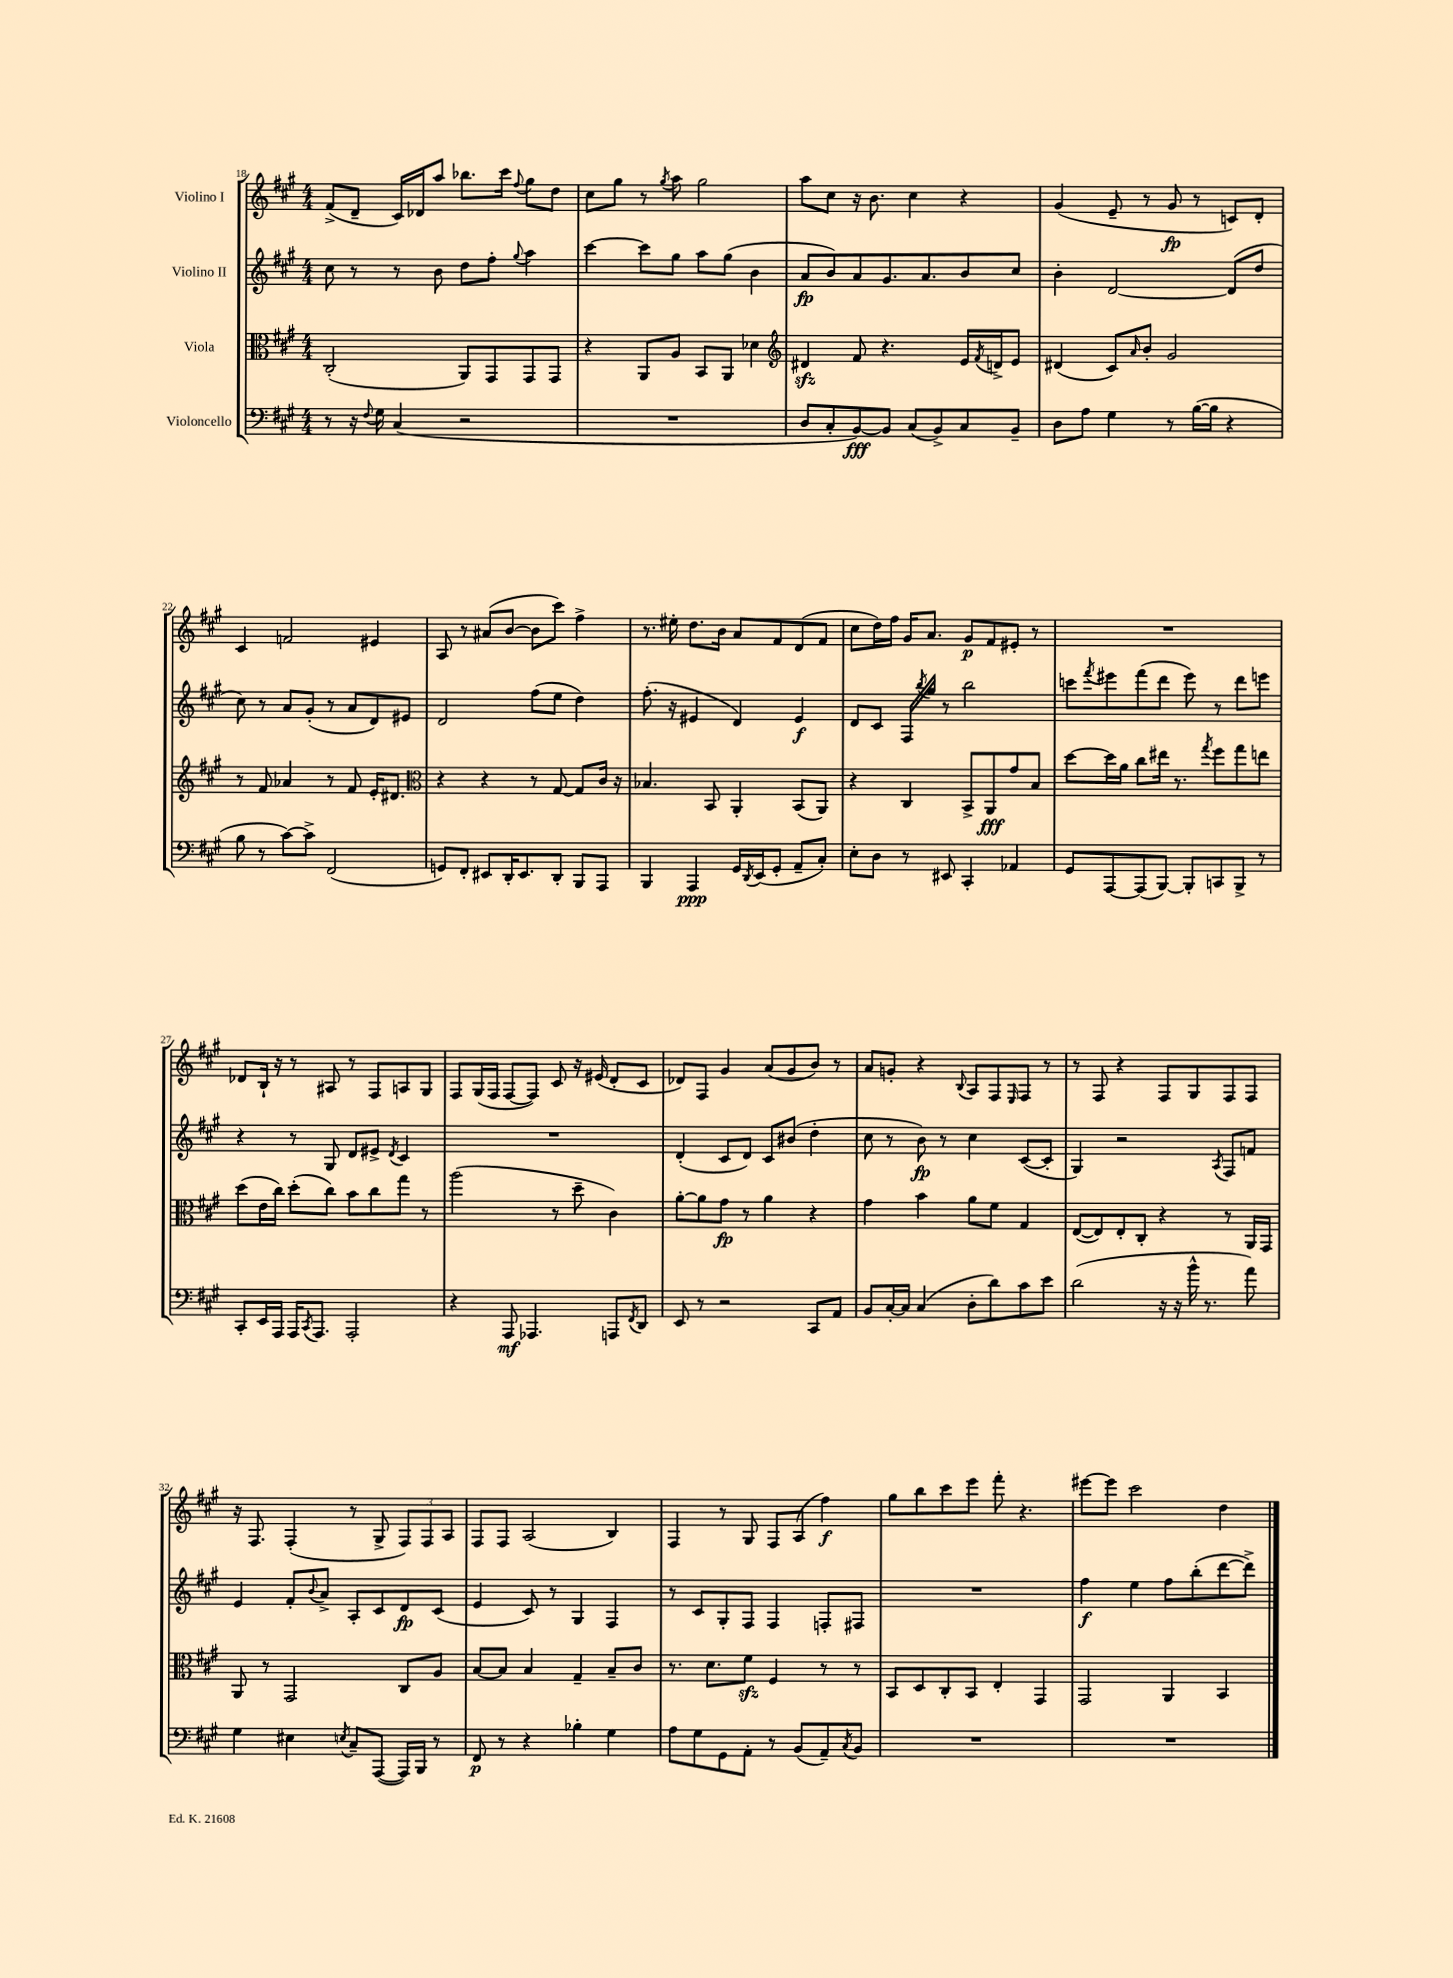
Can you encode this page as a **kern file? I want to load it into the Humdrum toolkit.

**kern	**dynam	**kern	**dynam	**kern	**dynam	**kern	**dynam
*part4	*part4	*part3	*part3	*part2	*part2	*part1	*part1
*staff4	*staff4	*staff3	*staff3	*staff2	*staff2	*staff1	*staff1
*I"Violoncello	*	*I"Viola	*	*I"Violino II	*	*I"Violino I	*
*clefF4	*	*clefC3	*	*clefG2	*	*clefG2	*
*k[f#c#g#]	*	*k[f#c#g#]	*	*k[f#c#g#]	*	*k[f#c#g#]	*
*M4/4	*	*M4/4	*	*M4/4	*	*M4/4	*
=18	=18	=18	=18	=18	=18	=18	=18
8r	.	(2C#'/	.	8cc#\	.	(8f#^/L	.
16r	.	.	.	8r	.	8d~/J	.
8qqF#/	.	.	.	.	.	.	.
16G#\	.	.	.	.	.	.	.
(4C#/	.	.	.	8r	.	16c#/LL)	.
.	.	.	.	.	.	16d-X/J	.
.	.	.	.	8b\	.	8aa/J	.
2r	.	8AA/L)	.	8dd\L	.	8.bb-X\L	.
.	.	8GG#/	.	8ff#'\J	.	.	.
.	.	.	.	.	.	16ccc#\Jk	.
.	.	.	.	8qqgg#/	.	8qqff#/	.
.	.	8GG#/	.	4aa\	.	8gg#\L	.
.	.	8GG#/J	.	.	.	8dd\J	.
=19	=19	=19	=19	=19	=19	=19	=19
1r	.	4r	.	[4ccc#\	.	8cc#\L	.
.	.	.	.	.	.	8gg#\J	.
.	.	8AA/L	.	8ccc#\L]	.	8r	.
.	.	.	.	.	.	8qgg#/	.
.	.	8A/J	.	8gg#\J	.	8aa\	.
.	.	8BB/L	.	8aa\L	.	2gg#\	.
.	.	8AA/J	.	(8gg#\J	.	.	.
.	.	4d-X\	.	4b\	.	.	.
=20	=20	=20	=20	=20	=20	=20	=20
*	*	*clefG2	*	*	*	*	*
8D/L	.	4d#Xzz/	.	8a/L	fp	8aa\L	.
8C#'/	.	.	.	8b/)	.	8cc#\J	.
[8BB/)	fff	8f#/	.	8a/	.	16r	.
.	.	.	.	.	.	8.b\	.
8BB/J]	.	4.r	.	8.g#/	.	.	.
(8C#/L	.	.	.	.	.	4cc#\	.
.	.	.	.	8.a/	.	.	.
8BB^/)	.	.	.	.	.	.	.
8C#/	.	16e/LL	.	8b/	.	4r	.
.	.	8qf#/	.	.	.	.	.
.	.	16dn^/J	.	.	.	.	.
8BB~/J	.	8e/J	.	8cc#/J	.	.	.
=21	=21	=21	=21	=21	=21	=21	=21
8D\L	.	(4d#X/	.	4b'\	.	(4g#/	.
8A\J	.	.	.	.	.	.	.
4G#\	.	8c#/L)	.	[2d/	.	8e~/	.
.	.	16qqa/	.	.	.	.	.
.	.	8b'/J	.	.	.	8r	.
8r	.	2g#/	.	.	.	8g#/	fp
([16B\LL	.	.	.	.	.	8r	.
16B\JJ]	.	.	.	.	.	.	.
4r	.	.	.	(8d/L]	.	8cn/L)	.
.	.	.	.	8dd/J	.	8d'/J	.
!!LO:LB:g=z
=22	=22	=22	=22	=22	=22	=22	=22
8B\	.	8r	.	8cc#\)	.	4c#/	.
8r	.	8f#/	.	8r	.	.	.
[8c#\L)	.	4a-X/	.	8a/L	.	2fn/	.
8c#^\J]	.	.	.	(8g#'/J	.	.	.
(2FF#/	.	8r	.	8r	.	.	.
.	.	8f#/	.	8a/L	.	.	.
.	.	16e'/KL	.	8d/)	.	4e#X/	.
.	.	8.d#X/J	.	.	.	.	.
.	.	.	.	8e#X/J	.	.	.
=23	=23	=23	=23	=23	=23	=23	=23
*	*	*clefC3	*	*	*	*	*
8GGn/L)	.	4r	.	2d/	.	8A/	.
8FF#'/J	.	.	.	.	.	8r	.
8EE#X/L	.	4r	.	.	.	(8a#X/L	.
16DD'/K	.	.	.	.	.	[8b/J	.
8.EE#/	.	.	.	.	.	.	.
.	.	8r	.	(8ff#\L	.	8b\L]	.
8DD'/J	.	[8G#/	.	8ee\J	.	8ccc#\J)	.
8BBB/L	.	8G#/L]	.	4dd\)	.	4ff#^\	.
8AAA/J	.	16c#/Jk	.	.	.	.	.
.	.	16r	.	.	.	.	.
=24	=24	=24	=24	=24	=24	=24	=24
4BBB/	.	4.B-X/	.	(8.ff#'\	.	8.r	.
.	.	.	.	16r	.	16ee#X'\	.
4AAA/	ppp	.	.	4e#X/	.	8.dd\L	.
.	.	8BB/	.	.	.	.	.
.	.	.	.	.	.	16b\Jk	.
16GG#/LL	.	4AA'/	.	4d/)	.	8a/L	.
8qDD/	.	.	.	.	.	.	.
(16EE/J	.	.	.	.	.	.	.
8GG#'/J	.	.	.	.	.	8f#/	.
8AA~/L	.	(8BB/L	.	4e#/	f	(8d/	.
8C#'/J)	.	8AA/J)	.	.	.	8f#/J	.
=25	=25	=25	=25	=25	=25	=25	=25
8E'\L	.	4r	.	8d/L	.	8cc#\L	.
8D\J	.	.	.	8c#/J	.	16dd\L)	.
.	.	.	.	.	.	16ff#\JJ	.
8r	.	4C#/	.	16F#/LL	.	16g#/KL	.
.	.	.	.	8qbb/	.	.	.
.	.	.	.	16gg#/JJ	.	8.a/J	.
8EE#X/	.	.	.	8r	.	.	.
4CC#'/	.	8BB^/L	.	2bb\	.	8g#/L	p
.	.	8AA/	fff	.	.	8f#/	.
4AA-X/	.	8g#/	.	.	.	8e#X'/J	.
.	.	8B/J	.	.	.	8r	.
=26	=26	=26	=26	=26	=26	=26	=26
8GG#/L	.	[8dd\L	.	8cccn\L	.	1r	.
.	.	.	.	8qfff#/	.	.	.
[8AAA/	.	16dd\L]	.	8eee#X\	.	.	.
.	.	16a\JJ	.	.	.	.	.
(8AAA/]	.	8cc#\L	.	(8fff#\	.	.	.
[8BBB/J)	.	16ee#X\Jk	.	8ddd\J	.	.	.
.	.	8.r	.	.	.	.	.
8BBB'/L]	.	.	.	8eee#\)	.	.	.
.	.	8qgg#/	.	.	.	.	.
8CCn/	.	8ff#\L	.	8r	.	.	.
8BBB^/J	.	8gg#\	.	8ddd\L	.	.	.
8r	.	8een\J	.	8eeen\J	.	.	.
!!LO:LB:g=z
=27	=27	=27	=27	=27	=27	=27	=27
8CC#'/L	.	(8dd\L	.	4r	.	8d-X/L	.
16EE/L	.	16e\L	.	.	.	16B`/Jk	.
16AAA/JJ	.	16cc#\JJ)	.	.	.	16r	.
16AAA/KL	.	(8dd'\L	.	8r	.	8r	.
8qCC#/	.	.	.	.	.	.	.
8.AAA/J	.	.	.	.	.	.	.
.	.	8cc#\J)	.	8G#/	.	8A#X/	.
2AAA'/	.	8b\L	.	8d/L	.	8r	.
.	.	8cc#\	.	8e#X^/J	.	8F#/L	.
.	.	.	.	8qd/	.	.	.
.	.	8gg#\J	.	4c#/	.	8An/	.
.	.	8r	.	.	.	8G#/J	.
=28	=28	=28	=28	=28	=28	=28	=28
4r	.	(2aa\	.	1r	.	8F#/L	.
.	.	.	.	.	.	(16G#/L	.
.	.	.	.	.	.	16F#/JJ	.
8AAA/	mf	.	.	.	.	[8F#/L	.
4.AAA-X/	.	.	.	.	.	8F#/J])	.
.	.	8r	.	.	.	8c#/	.
.	.	8dd~\	.	.	.	16r	.
.	.	.	.	.	.	(16e#X/	.
8AAAn/L	.	4c#\)	.	.	.	8d'/L	.
8qFF#/	.	.	.	.	.	.	.
8DD/J	.	.	.	.	.	8c#/J	.
=29	=29	=29	=29	=29	=29	=29	=29
8EE/	.	[8a'\L	.	(4d'/	.	8d-X/L)	.
8r	.	8a\]	.	.	.	8F#/J	.
2r	.	8g#\J	fp	8c#/L	.	4g#/	.
.	.	8r	.	8d/J)	.	.	.
.	.	4a\	.	8c#/L	.	(8a/L	.
.	.	.	.	(8b#X/J	.	8g#/	.
8CC#/L	.	4r	.	4dd'\	.	8b/J)	.
8AA/J	.	.	.	.	.	8r	.
=30	=30	=30	=30	=30	=30	=30	=30
8BB/L	.	4g#\	.	8cc#\	.	8a/L	.
[16C#'/L	.	.	.	8r	.	8gn'/J	.
16C#/JJ]	.	.	.	.	.	.	.
(4C#/	.	4b\	.	8b\)	fp	4r	.
.	.	.	.	8r	.	.	.
.	.	.	.	.	.	8qqB/	.
8D'\L	.	8a\L	.	4cc#\	.	8A/L	.
8d\)	.	8f#\J	.	.	.	8F#/	.
.	.	.	.	.	.	16qqE/	.
8c#\	.	4G#/	.	([8c#/L	.	8F#/J	.
8e\J	.	.	.	8c#'/J]	.	8r	.
=31	=31	=31	=31	=31	=31	=31	=31
(2d\	.	([8E/L	.	4G#/)	.	8r	.
.	.	8E/])	.	.	.	8F#/	.
.	.	8E'/	.	2r	.	4r	.
.	.	8C#'/J	.	.	.	.	.
16r	.	4r	.	.	.	8F#/L	.
16r	.	.	.	.	.	.	.
16b^^\	.	.	.	.	.	8G#/	.
8.r	.	.	.	.	.	.	.
.	.	.	.	8qA/	.	.	.
.	.	8r	.	8F#/L	.	8F#/	.
8a\)	.	16AA/LL	.	8fn/J	.	8F#/J	.
.	.	16GG#/JJ	.	.	.	.	.
!!LO:LB:g=z
=32	=32	=32	=32	=32	=32	=32	=32
4G#\	.	8AA/	.	4e/	.	16r	.
.	.	.	.	.	.	8.F#/	.
.	.	8r	.	.	.	.	.
4E#X\	.	2GG#/	.	8f#'/L	.	(4F#'/	.
.	.	.	.	8qqb/	.	.	.
.	.	.	.	8a^/J	.	.	.
8qEn/	.	.	.	.	.	.	.
8C#~/L	.	.	.	8A'/L	.	8r	.
([8AAA/J	.	.	.	8c#/	.	8G#^/	.
16AAA/LL])	.	8C#/L	.	8d/	fp	12F#/L)	.
16BBB/JJ	.	.	.	.	.	.	.
.	.	.	.	.	.	12F#/	.
8r	.	8A/J	.	(8c#/J	.	.	.
.	.	.	.	.	.	12A/J	.
=33	=33	=33	=33	=33	=33	=33	=33
8FF#/	p	[8B/L	.	4e/	.	8F#/L	.
8r	.	8B/J]	.	.	.	8F#/J	.
4r	.	4B/	.	8c#/)	.	(2A/	.
.	.	.	.	8r	.	.	.
4B-X'\	.	4G#~/	.	4G#/	.	.	.
4G#\	.	8B~/L	.	4F#/	.	4B/)	.
.	.	8c#/J	.	.	.	.	.
=34	=34	=34	=34	=34	=34	=34	=34
8A\L	.	8.r	.	8r	.	4F#/	.
8G#\	.	.	.	8c#/L	.	.	.
.	.	8.d\L	.	.	.	.	.
8GG#\	.	.	.	8G#'/	.	8r	.
8AA'\J	.	8f#zz\J	.	8F#/J	.	8G#/	.
8r	.	4F#/	.	4F#/	.	8F#/L	.
(8BB/L	.	.	.	.	.	(8A/J	.
8AA~/)	.	8r	.	8Fn'/L	.	4ff#\)	f
8qC#/	.	.	.	.	.	.	.
8BB/J	.	8r	.	8F#X/J	.	.	.
=35	=35	=35	=35	=35	=35	=35	=35
1r	.	8BB/L	.	1r	.	8gg#\L	.
.	.	8D/	.	.	.	8bb\	.
.	.	8C#'/	.	.	.	8ccc#\	.
.	.	8BB/J	.	.	.	8eee\J	.
.	.	4E'/	.	.	.	8fff#'\	.
.	.	.	.	.	.	4.r	.
.	.	4GG#/	.	.	.	.	.
=36	=36	=36	=36	=36	=36	=36	=36
1r	.	2GG#/	.	4ff#\	f	[8eee#X\L	.
.	.	.	.	.	.	8eee#\J]	.
.	.	.	.	4ee\	.	2ccc#\	.
.	.	4AA/	.	8ff#\L	.	.	.
.	.	.	.	(8bb'\	.	.	.
.	.	4BB/	.	[8ddd\	.	4dd\	.
.	.	.	.	8ddd^\J])	.	.	.
==	==	==	==	==	==	==	==
*-	*-	*-	*-	*-	*-	*-	*-
